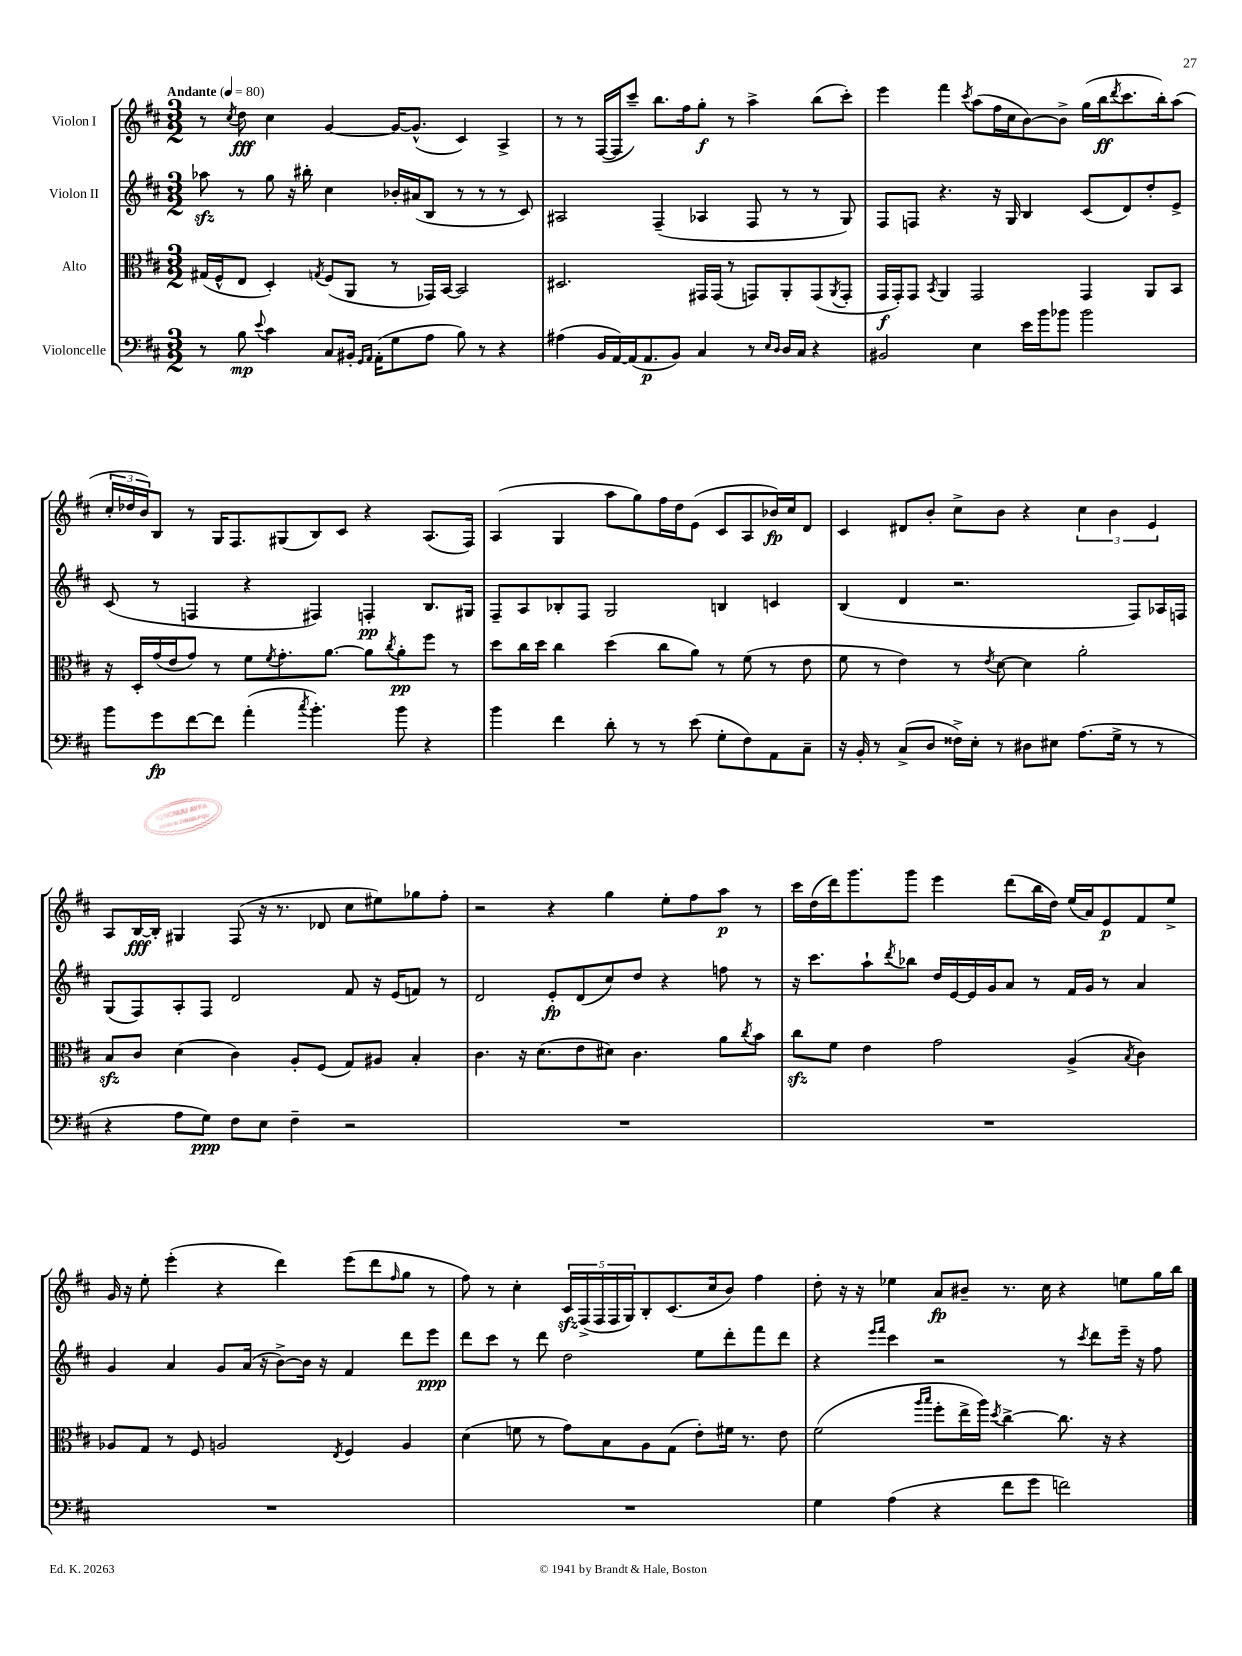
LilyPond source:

<<
\new StaffGroup <<
\new Staff = "s0" \with { instrumentName = "Violon I" } {
    \clef treble \key d \major \numericTimeSignature \time 3/2 \tempo "Andante" 4 = 80
    r8 \acciaccatura { cis''8 } d''8\fff cis''4 g'4~ g'16~ g'8.-^( cis'4) a4-> |
    r8 r8 fis16~( fis16 cis'''8--) b''8. fis''16 g''8-.\f r8 a''4-> b''8( cis'''8-.) |
    e'''4 fis'''4 \acciaccatura { cis'''8 } a''8( fis''16 cis''16 b'8~) b'8-> g''16( b''16\ff \acciaccatura { d'''8 } cis'''8. b''16-.) a''8( |
    \tuplet 3/2 { cis''16-. des''16 b'16) } b8 r8 g16 fis8. gis8( b8) cis'8 r4 a8.( fis16) |
    a4( g4 a''8 g''8) fis''16 d''16 e'8( cis'8 a8 bes'16\fp) cis''16 d'8 |
    cis'4 dis'8 b'8-. cis''8-> b'8 r4 \tuplet 3/2 { cis''4 b'4 e'4 } |
    a8 b16~\fff b16-. gis4 fis8( r16 r8. des'8 cis''8 eis''8) ges''8 fis''8-. |
    r2 r4 g''4 e''8-. fis''8 a''8\p r8 |
    cis'''16 d''16( d'''16) g'''8. g'''8 e'''4 d'''8( b''16 d''16) e''16( a'16) e'8\p fis'8 e''8-> |
    g'16 r16 e''8-. e'''4-.( r4 d'''4) e'''8( d'''8 \grace { fis''16 } g''8 r8 |
    fis''8) r8 cis''4-. \tuplet 5/4 { cis'16\sfz fis16->( fis16 fis16 g16) } b8-. cis'8.( cis''16 b'8) fis''4 |
    d''8-. r16 r16 ees''4 a'8\fp bis'8-- r8. cis''16 r4 e''8 g''16 b''16 \bar "|." |
}
\new Staff = "s1" \with { instrumentName = "Violon II" } {
    \clef treble \key d \major \numericTimeSignature \time 3/2
    aes''8\sfz r8 g''8 r16 bis''16-. cis''4 bes'16-. ais'16( b8 r8 r8 r8 cis'8) |
    ais2 fis4--( aes4 fis8 r8 r8 g8) |
    fis8 f8 r4. r16 g16 b4 cis'8( d'8) d''8-. e'8-> |
    cis'8( r8 f4 r4 fis4) f4-.\pp b8. gis16 |
    fis8-- a8 bes8-. fis8 g2 b4 c'4 |
    b4( d'4 r2. fis8) aes16 f16 |
    g8( fis8) a8-. fis8 d'2 fis'8 r16 e'16( f'8) r8 |
    d'2 e'8-.\fp d'8( cis''8) d''8 r4 f''8 r8 |
    r16 cis'''8. a''8-! \acciaccatura { d'''8 } bes''8 d''16 e'16~ e'16 g'16 a'8 r8 fis'16 g'16 r8 a'4 |
    g'4 a'4 g'8 a'16( r16 b'8~->) b'16 r16 fis'4 d'''8 e'''8\ppp |
    d'''8 cis'''8 r8 d'''8 d''2 e''8 d'''8-. fis'''8 d'''8 |
    r4 \grace { e'''16 fis'''16 } cis'''4 r2 r8 \acciaccatura { cis'''8 } d'''8 e'''16-- r16 fis''8 \bar "|." |
}
\new Staff = "s2" \with { instrumentName = "Alto" } {
    \clef alto \key d \major \numericTimeSignature \time 3/2
    gis16( fis16-^ e8 d4-.) \acciaccatura { g8 } fis8( a,8 r8 ges,16) b,16~ b,2 |
    dis2. gis,16 gis,16( r8 g,8) a,8-. g,8( \acciaccatura { a,8 } g,8-. |
    g,16\f g,16-.) g,8 \acciaccatura { b,8 } a,4 g,2 g,4 a,8 b,8 |
    r16 d16-. g'16( e'16 g'8) r8 fis'8 \acciaccatura { fis'8 } g'8.-. a'8.~ a'8 \acciaccatura { cis''8 } a'8-.\pp fis''8 r8 |
    d''8 cis''16 d''16 cis''4 d''4( cis''8 a'8) r8 fis'8( r8 e'8 |
    fis'8 r8 e'4) r8 \acciaccatura { e'8 } d'8~ d'4 a'2-. |
    b8\sfz cis'8 d'4( cis'4) a8-. fis8( g8) ais8 b4-. |
    cis'4. r16 d'8.( e'8 dis'8) cis'4. a'8 \acciaccatura { cis''8 } b'8 |
    cis''8\sfz fis'8 e'4 g'2 a4->( \acciaccatura { b8 } cis'4) |
    aes8 g8 r8 fis8 a2 \acciaccatura { e8 } fis4 a4 |
    d'4( f'8 r8 g'8) b8 a8 g8( e'8-.) fis'16 r8. e'8 |
    fis'2( \grace { a''16 b''16 } fis''8-. e''16-> a''16) \acciaccatura { d''8 } cis''4~-> cis''8. r16 r4 \bar "|." |
}
\new Staff = "s3" \with { instrumentName = "Violoncelle" } {
    \clef bass \key d \major \numericTimeSignature \time 3/2
    r8 b8\mp \appoggiatura { e'8 } cis'4 cis8 bis,16-. \grace { g,16 a,16 } a,16-.( g8 a8 b8) r8 r4 |
    ais4( b,16 a,16~) a,16( a,8.\p b,8) cis4 r8 \grace { e16 d16 } d16 cis16 r4 |
    bis,2 e4 e'16 b'16 bes'8 bes'2 |
    b'8 g'8\fp fis'8~ fis'8 a'4-.( \acciaccatura { cis''8 } b'4.-.) b'8 r4 |
    b'4 fis'4 d'8-. r8 r8 e'8( g8-. fis8) a,8 cis8-- |
    r16 b,16-. r8 cis8->( d8 fisis16->) e16-. r8 dis8 eis8 a8.( g16-> r8 r8 |
    r4 a8 g8\ppp) fis8 e8 fis4-- r2 |
    R1. |
    R1. |
    R1. |
    R1. |
    g4 a4( r4 fis'8 g'8 f'2) \bar "|." |
}
>>
>>
\layout { \context { \Score \remove "Bar_number_engraver" } }
